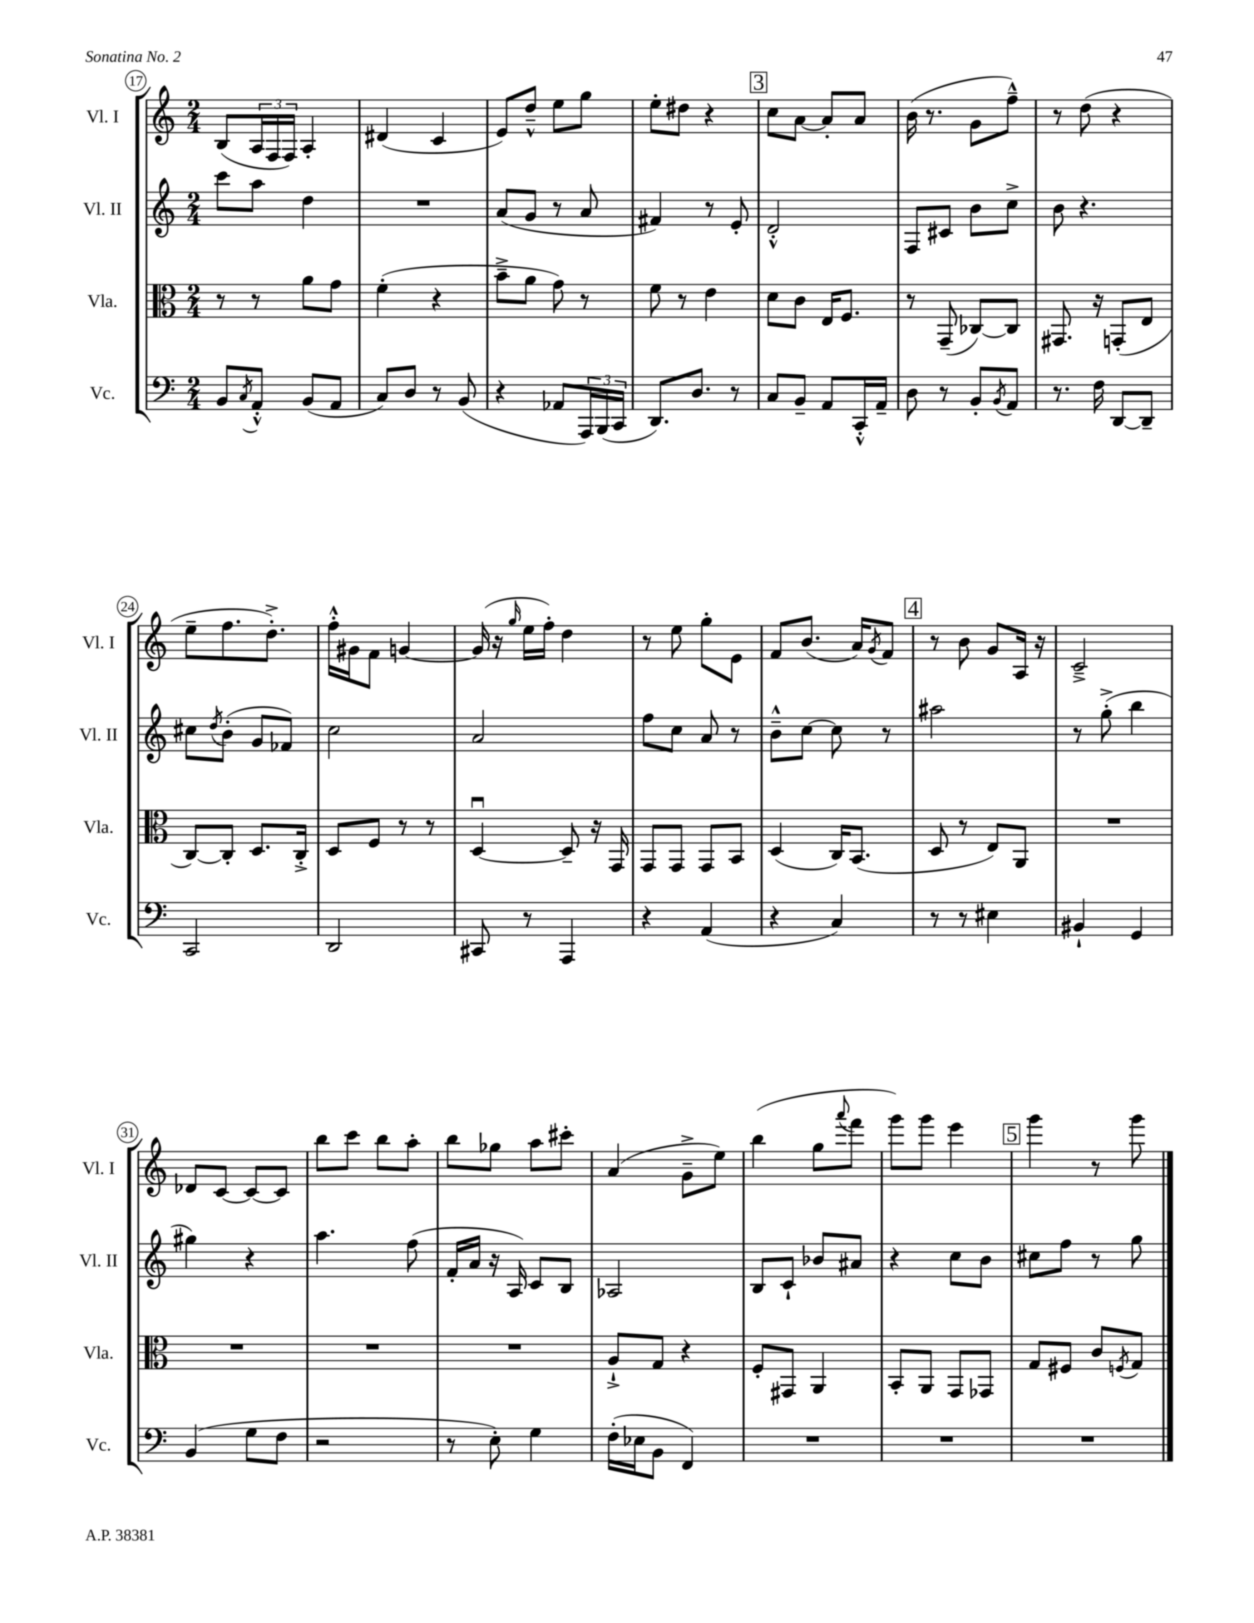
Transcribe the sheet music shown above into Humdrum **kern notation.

**kern	**kern	**kern	**kern
*staff4	*staff3	*staff2	*staff1
*clefF4	*clefC3	*clefG2	*clefG2
*k[]	*k[]	*k[]	*k[]
*M2/4	*M2/4	*M2/4	*M2/4
8BB	8r	8ccc	(8B
8qC	.	.	.
8AA'^^	8r	8aa	24A
.	.	.	24F
.	.	.	24F)
(8BB	8a	4dd	4A'
8AA	8g	.	.
=	=	=	=
8C)	(4f'	2r	(4d#
8D	.	.	.
8r	4r	.	4c
(8BB	.	.	.
=	=	=	=
4r	8b~^	(8a	8e)
.	8a	8g	8dd~^^
8AA-	8g)	8r	8ee
24AAA)	8r	8a	8gg
(24BBB	.	.	.
24CC	.	.	.
=	=	=	=
8.DD)	8f	4f#)	8ee'
.	8r	.	8dd#
8.D	.	.	.
.	4e	8r	4r
8r	.	8e'	.
=	=	=	=
8C	8d	2d'^^	8cc
8BB~	8c	.	[8a
8AA	16E	.	8a']
.	8.F	.	.
16CC'^^	.	.	8a
16AA~	.	.	.
=	=	=	=
8D	8r	8F	(16b
.	.	.	8.r
8r	(8GG~	8c#	.
8BB'	[8C-)	8b	8g
8qBB	.	.	.
8AA	8C-]	8cc^	8ff~^^)
=	=	=	=
8.r	8.GG#	8b	8r
.	.	4.r	(8dd
16F	16r	.	.
[8DD	(8GG'	.	4r
8DD~]	8E	.	.
=	=	=	=
2CC	[8C)	8cc#	8ee~
.	.	8qdd	.
.	8C']	(8b'	8.ff
.	8.D	8g	.
.	.	.	8.dd'^)
.	.	8f-)	.
.	16C'^	.	.
=	=	=	=
2DD	8D	2cc	16ff'^^
.	.	.	16g#
.	8F	.	8f
.	8r	.	[4g
.	8r	.	.
=	=	=	=
8CC#	[4Du	2a	(16g]
.	.	.	16r
.	.	.	16qqgg
8r	.	.	16ee
.	.	.	16ff')
4AAA	8D~]	.	4dd
.	16r	.	.
.	16GG	.	.
=	=	=	=
4r	8GG	8ff	8r
.	8GG	8cc	8ee
(4AA	8GG	8a	8gg'
.	8BB	8r	8e
=	=	=	=
4r	(4D	8b~^^	8f
.	.	[8cc	(8.b
4C)	16C)	8cc]	.
.	(8.BB	.	16a)
.	.	.	8qg
.	.	8r	8f
=	=	=	=
8r	8D	2aa#	8r
8r	8r	.	8b
4E#	8E)	.	8g
.	8AA	.	16A
.	.	.	16r
=	=	=	=
4BB#`	2r	8r	2c~^
.	.	(8gg'^	.
4GG	.	4bb	.
=	=	=	=
(4BB	2r	4gg#)	8d-
.	.	.	[8c
8G	.	4r	8c_
8F	.	.	8c]
=	=	=	=
2r	2r	4.aa	8bb
.	.	.	8ccc
.	.	.	8bb
.	.	(8ff	8aa'
=	=	=	=
8r	2r	16f'	8bb
.	.	16a	.
8E')	.	16r	8gg-
.	.	16A)	.
4G	.	8c	8aa
.	.	8B	8ccc#'
=	=	=	=
(16F'	8A`^	2A-	(4a
16E-	.	.	.
8BB	8G	.	.
4FF)	4r	.	8g~^
.	.	.	8ee)
=	=	=	=
2r	8F'	8B	(4bb
.	8GG#	8c`	.
.	4AA	8b-	8gg
.	.	.	8qqaaa
.	.	8a#	8fff
=	=	=	=
2r	8BB'	4r	8ggg)
.	8AA	.	8ggg
.	8GG	8cc	4eee
.	8GG-	8b	.
=	=	=	=
2r	8G	8cc#	4ggg
.	8F#	8ff	.
.	8c	8r	8r
.	8qF	.	.
.	8G	8gg	8ggg
==	==	==	==
*-	*-	*-	*-
